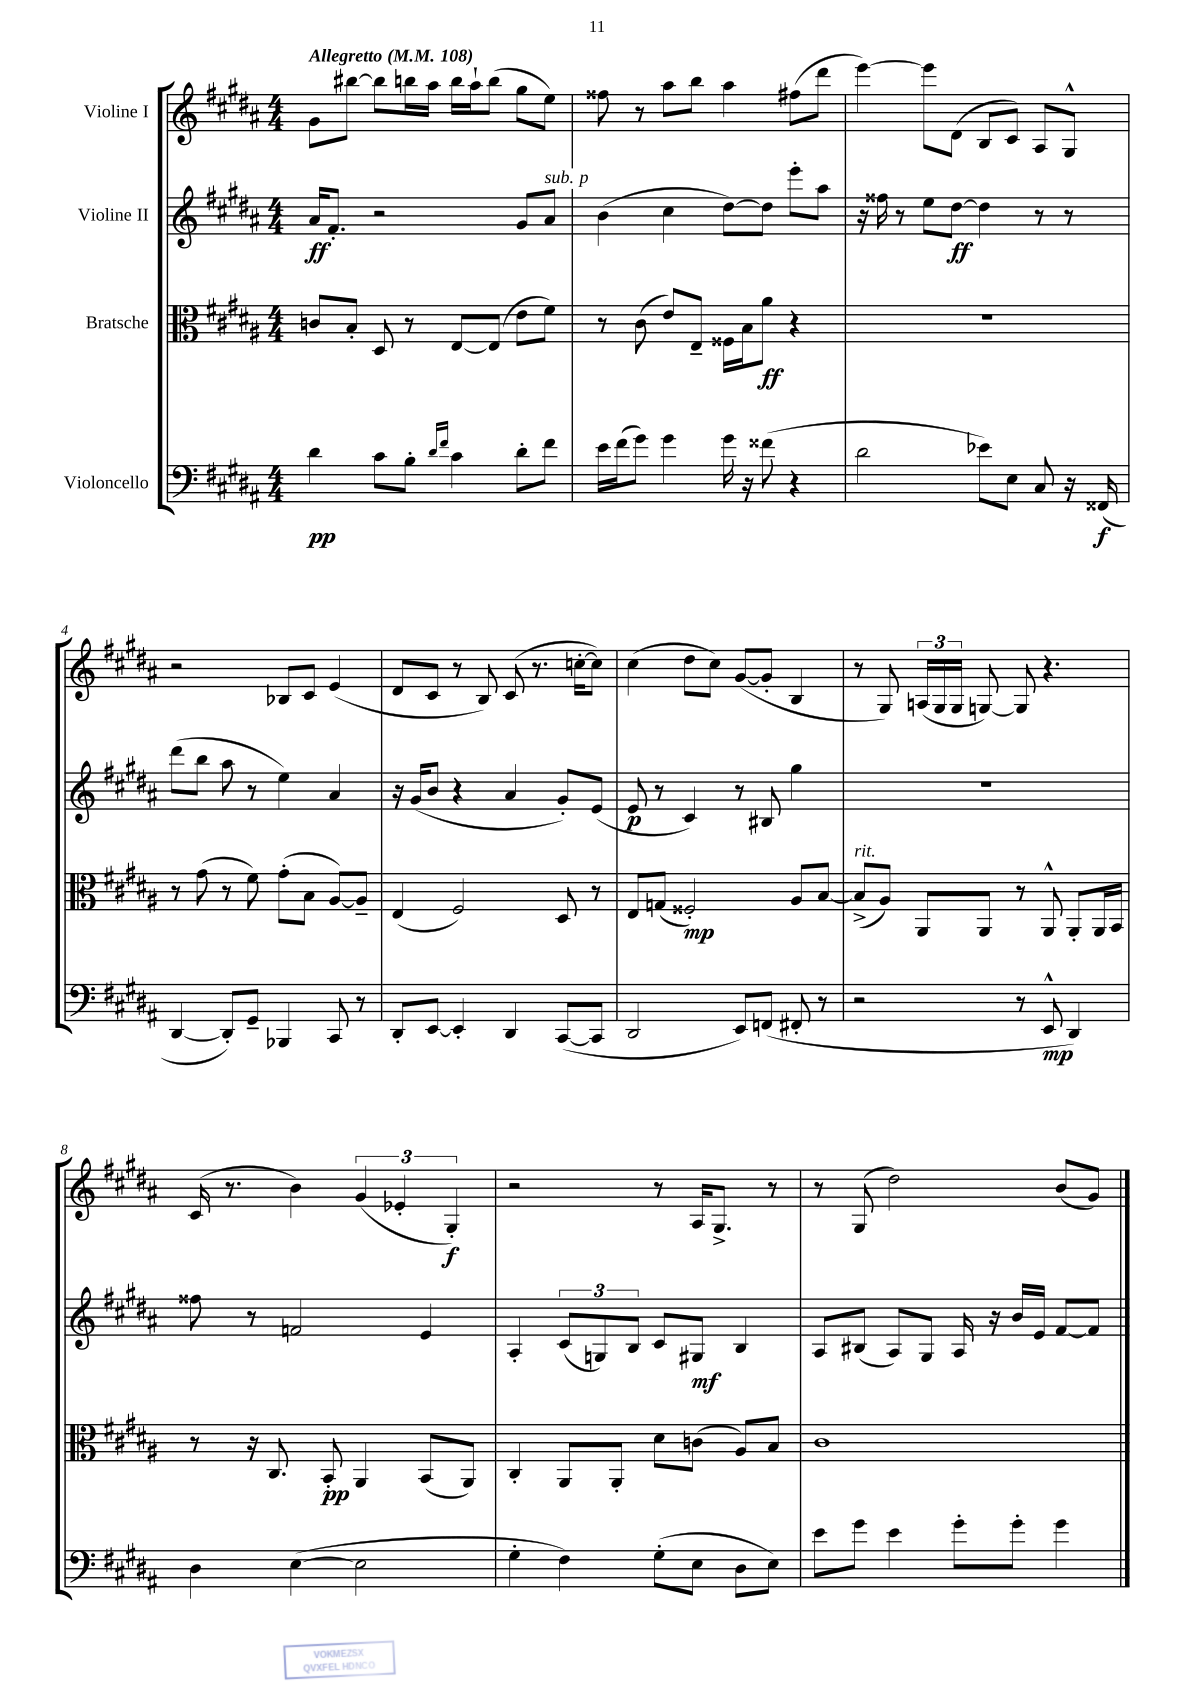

**kern	**kern	**kern	**kern
*staff4	*staff3	*staff2	*staff1
*clefF4	*clefC3	*clefG2	*clefG2
*k[f#c#g#d#a#]	*k[f#c#g#d#a#]	*k[f#c#g#d#a#]	*k[f#c#g#d#a#]
*M4/4	*M4/4	*M4/4	*M4/4
*MM108	*MM108	*MM108	*MM108
4d#\	8c/L	16a#/LK	8g#\L
.	.	8.f#'/J	.
.	8B'/J	.	[8bb#\J
8c#\L	8D#/	2r	8bb#\]L
8B'\J	8r	.	16bb\L
.	.	.	16aa#\JJ
16qqd#/LL	.	.	.
16qqf#/JJ	.	.	.
4c#\	[8E/L	.	16bb\LL
.	.	.	16aa#`\J
.	(8E/]J	.	(8bb\J
8d#'\L	8e\L	8g#/L	8gg#\L
8f#\J	8f#\J)	8a#/J	8ee\J)
=	=	=	=
16e\LL	8r	(4b\	8ff##\
(16f#\J	.	.	.
8g#\J)	(8c#\	.	8r
4g#\	8e/L)	4cc#\	8aa#\L
.	8E~/J	.	8bb\J
16g#\	16F##\LL	[8dd#\L)	4aa#\
16r	16B\J	.	.
(8f##\	8a#\J	8dd#\]J	.
4r	4r	8eee'\L	(8ff#\L
.	.	8aa#\J	8ddd#\J
=	=	=	=
2d#\	1r	16r	[4eee\)
.	.	16ff##\	.
.	.	8r	.
.	.	8ee\L	8eee\]L
.	.	[8dd#\J	(8d#\J
8e-\L)	.	4dd#\]	8B/L
8E\J	.	.	8c#/J)
8C#/	.	8r	8A#/L
16r	.	8r	8G#^^/J
(16FF##/	.	.	.
=	=	=	=
[4DD#/	8r	(8ddd#\L	2r
.	(8g#\	8bb\J	.
8DD#'/]L)	8r	8aa#\	.
8GG#~/J	8f#\)	8r	.
4BBB-/	(8g#'\L	4ee\)	8B-/L
.	8B\J	.	8c#/J
8CC#/	[8A#/L)	4a#/	(4e/
8r	8A#~/]J	.	.
=	=	=	=
8DD#'/L	(4E/	16r	8d#/L
.	.	(16g#/LK	.
[8EE/J	.	8b/J	8c#/J
4EE'/]	2F#/)	4r	8r
.	.	.	8B/)
4DD#/	.	4a#/	(8c#/
.	.	.	8.r
([8CC#/L	8D#/	8g#'/L)	.
.	.	.	[16cc'\LK
8CC#/]J	8r	(8e/J	8cc\]J)
=	=	=	=
2DD#/	8E/L	8e/	(4cc#\
.	(8G/J	8r	.
.	2F##'/)	4c#/)	8dd#\L
.	.	.	8cc#\J)
8EE/L)	.	8r	([8g#/L
(8FF/J	.	8B#/	8g#'/]J
8FF#'/	8A#/L	4gg#\	4B/
8r	[8B/J	.	.
=	=	=	=
2r	(8B^/]L	1r	8r
.	8A#/J)	.	8G#/)
.	8AA#/L	.	(24A/LL
.	.	.	24G#/
.	.	.	24G#/JJ
.	8AA#/J	.	[8G/)
8r	8r	.	8G/]
8EE^^/	8AA#^^/	.	4.r
4DD#/)	8AA#'/L	.	.
.	16AA#/L	.	.
.	16BB/JJ	.	.
=	=	=	=
4D#\	8r	8ff##\	(16c#/
.	.	.	8.r
.	16r	8r	.
.	8.C#/	.	.
([4E\	.	2f/	4b\)
.	8BB'/	.	.
2E\]	4AA#/	.	(6g#/
.	.	.	6e-'/
.	(8BB/L	4e/	.
.	.	.	6G#'/)
.	8AA#/J)	.	.
=	=	=	=
4G#'\	4C#'/	4A#'/	2r
4F#\)	8AA#/L	(12c#/L	.
.	.	12G/)	.
.	8AA#'/J	.	.
.	.	12B/J	.
(8G#'\L	8d#\L	8c#/L	8r
8E\J	(8c\J	8G#/J	16A#/LK
.	.	.	8.G#^/J
8D#\L	8A#/L)	4B/	.
8E\J)	8B/J	.	8r
=	=	=	=
8e\L	1c#	8A#/L	8r
8g#\J	.	(8B#/J	(8G#/
4e\	.	8A#/L)	2dd#\)
.	.	8G#/J	.
8g#'\L	.	16A#/	.
.	.	16r	.
8g#'\J	.	16b/LL	.
.	.	16e/JJ	.
4g#\	.	[8f#/L	(8b/L
.	.	8f#/]J	8g#/J)
==	==	==	==
*-	*-	*-	*-
